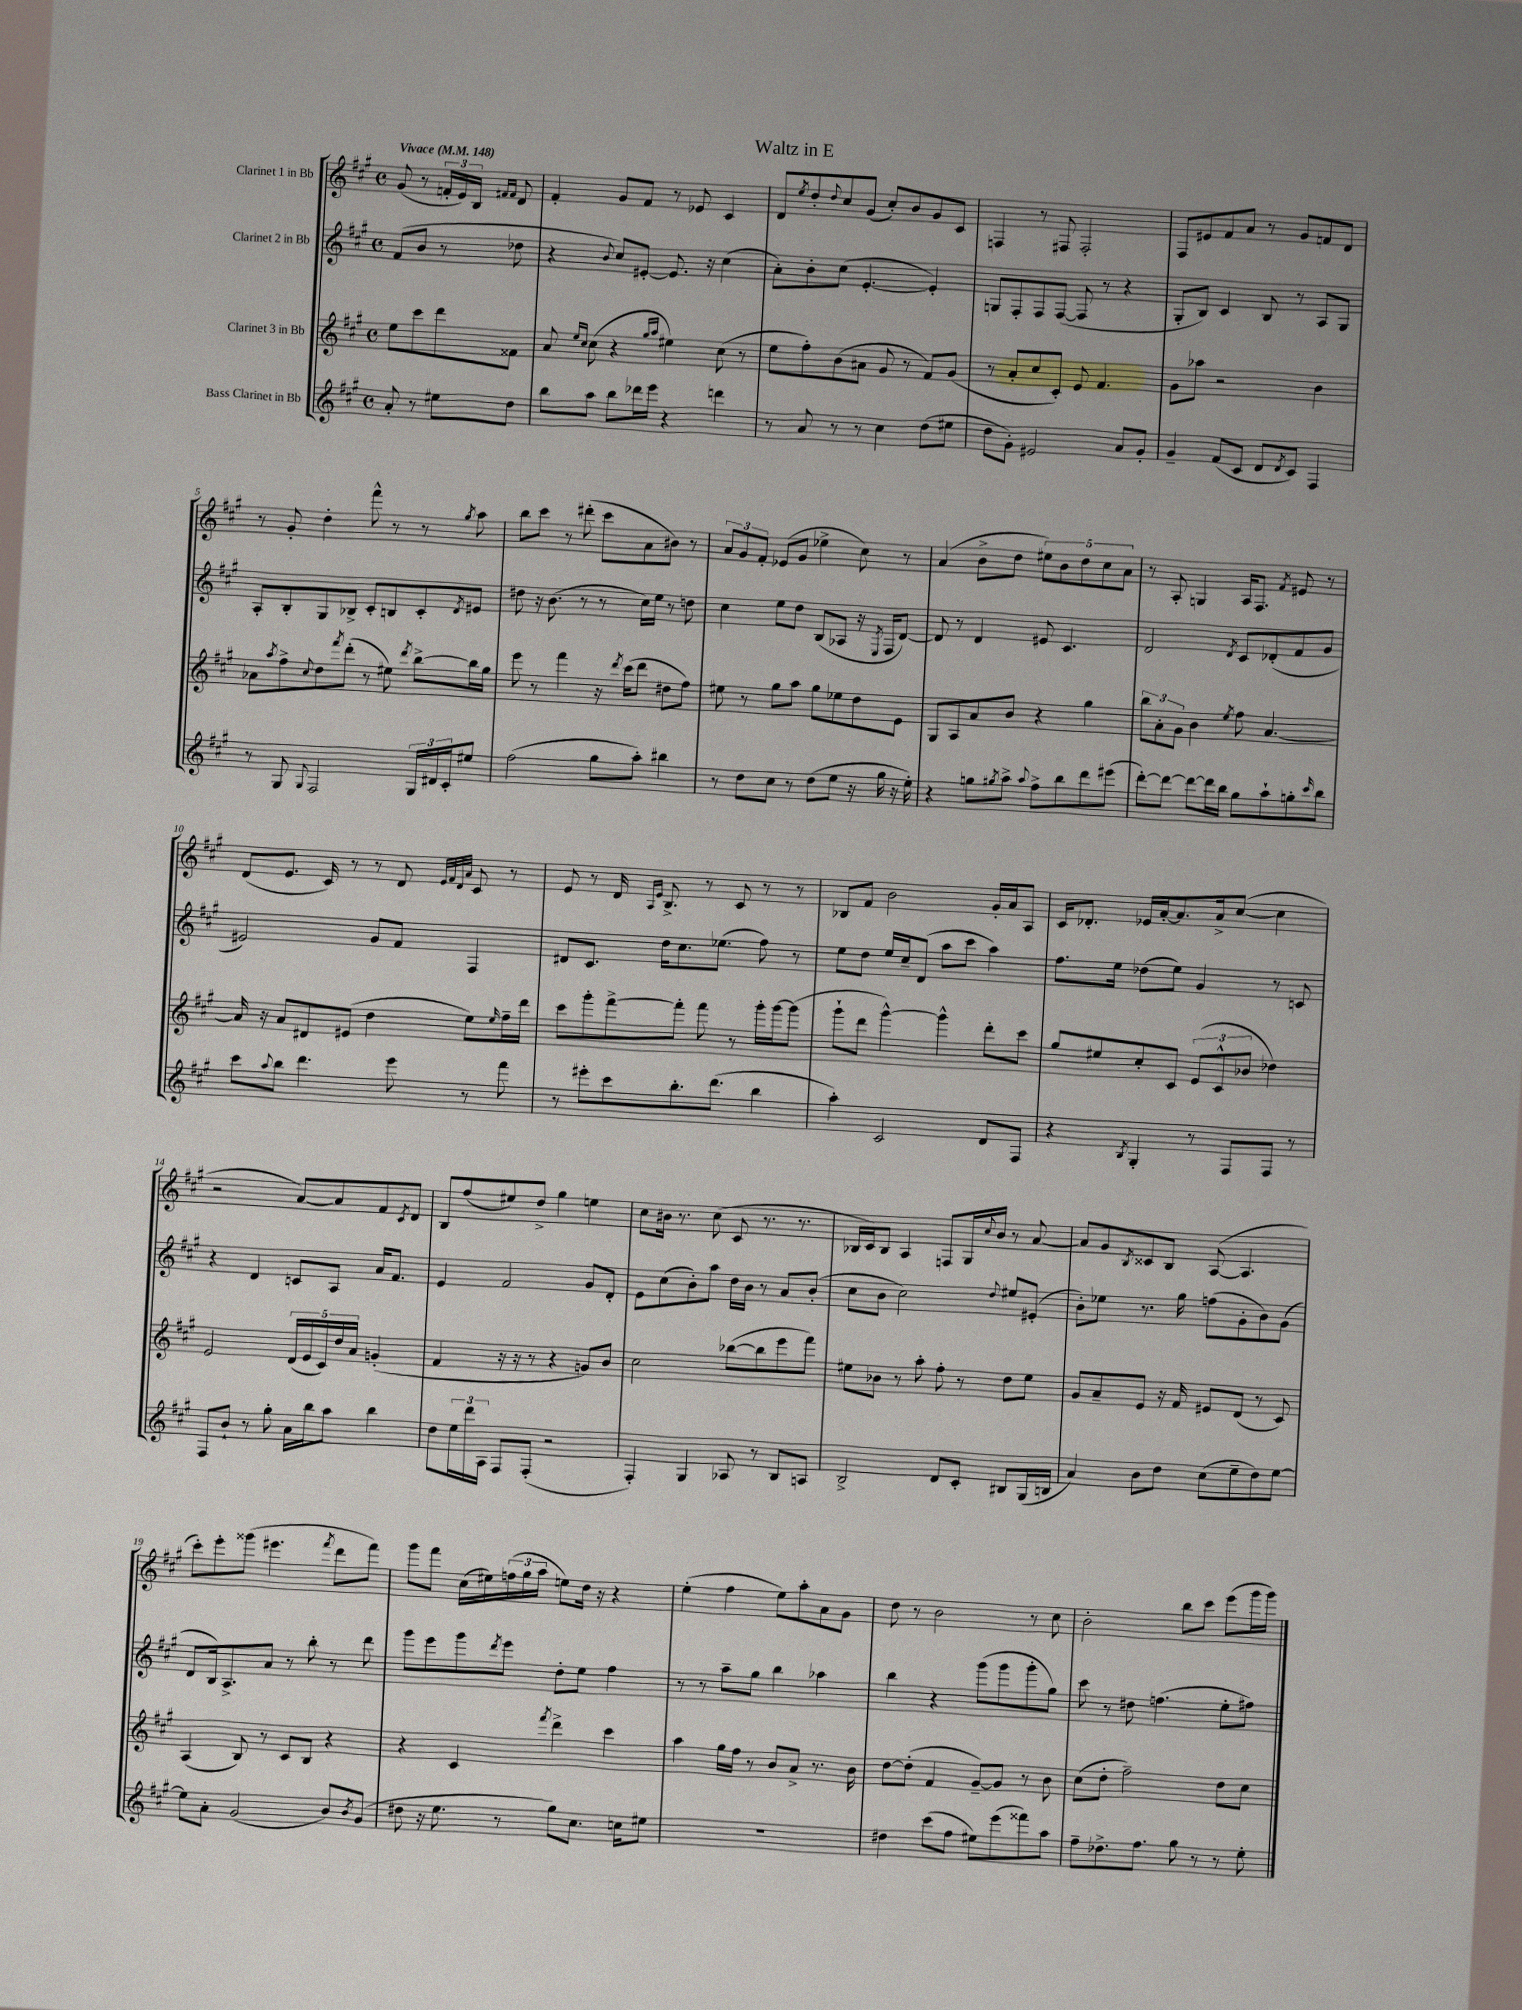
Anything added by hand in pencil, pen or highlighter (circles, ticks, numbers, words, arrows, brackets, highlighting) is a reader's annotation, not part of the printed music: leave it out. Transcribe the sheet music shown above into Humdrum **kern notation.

**kern	**kern	**kern	**kern
*part4	*part3	*part2	*part1
*staff4	*staff3	*staff2	*staff1
*I"Bass Clarinet in Bb	*I"Clarinet 3 in Bb	*I"Clarinet 2 in Bb	*I"Clarinet 1 in Bb
*clefG2	*clefG2	*clefG2	*clefG2
*k[f#c#g#]	*k[f#c#g#]	*k[f#c#g#]	*k[f#c#g#]
*M4/4	*M4/4	*M4/4	*M4/4
*met(c)	*met(c)	*met(c)	*met(c)
*MM148	*MM148	*MM148	*MM148
=	=	=	=
!	!	!	!LO:TX:a:B:t=Vivace
8a'/	8ee\L	(8f#/L	(8g#/
8r	8ccc#\	8b/J	8r
8ee#X\L	8ddd\	8r	24fn'/LL
.	.	.	24e/)
.	.	.	24B/JJ
.	.	.	16qqf#X/LL
.	.	.	16qqf#/JJ
8dd\J	8f##X\J	8dd-X\	8d/
=1	=1	=1	=1
8bb\L	8a/	4r	4f#'/
.	16qqee/LL	.	.
.	16qqcc#/JJ	.	.
8aa\J	(8cc#\	.	.
.	.	8qqb/	.
8bb\L	4r	8cc#/L)	8g#/L
16ddd-X\L	.	[8e#X'/J	8f#/J
16eee\JJ	.	.	.
.	16qqgg#/LL	.	.
.	16qqaa/JJ	.	.
4r	4ee#X\)	8.e#/]	8r
.	.	.	8e-X/
.	.	16r	.
4dddn\	(8cc#\	(4cc#\	4c#/
.	8r	.	.
=2	=2	=2	=2
8r	8ee\L	8a'\L)	8d/L
.	.	.	8qee/
8a/	8ff#'\)	8b'\	8dd'/
.	.	.	8qqdd/
8r	(8b\	(8cc#\J	8cc#/
8r	8a#X\J	[4.e'/	(8g#/J
4cc#\	8g#/	.	8cc#'/L)
.	8r	.	8b/
(8dd\L	8f#/L)	4e'/])	8g#/
8ee#X\J	(8g#/J	.	8c#/J
=3	=3	=3	=3
8dd\L	8r	8Gn/L	4Fn/
8g#'\J)	8a'/L	8F#'/	.
2e#X/	8cc#/	8F#/	8r
.	8c#'/J)	([8F#/J	8F#X/
.	8e/	8F#/]	2F#'/
.	4.f#/	8r	.
8a/L	.	4r	.
8g#'/J	.	.	.
=4	=4	=4	=4
4g#~/	8g#\L	8G#'/L	8F#/L
.	8aa-X\J	8B/J)	8e#X/
(8f#/L	2r	4c#/	8f#/
8c#/J	.	.	8a/J
8d/L	.	8B/	8r
8qd/	.	.	.
8c#/J)	.	8r	8g#/L
4F#/	4b\	8A/L	8fn/
.	.	8G#/J	8d/J
!!LO:LB:g=z
=5	=5	=5	=5
8r	8a-X\L	8A'/L	8r
.	8qaa/	.	.
8G#/	8ff#^\	8B'/	8g#'/
8qqG#/	8qqcc#/	.	.
2F#/	8dd\	8G#/	4dd'\
.	8qfff#/	.	.
.	(8ddd'\J	8B-X^/J	.
.	8r	8c#'/L	8fff#^^\
.	8ee#X\)	8Bn/	8r
.	8qddd/	.	.
24G#/LL	[8bb^\L	8c#'/	8r
24d#X/	.	.	.
24c#'/J	.	.	.
.	.	8qd/	8qgg#/
8ee#X/J	16bb\L]	8e#X/J	8aa\
.	16gg#\JJ	.	.
=6	=6	=6	=6
(2ff#\	8eee\	8dd#X\	8bb\L
.	8r	16r	8ccc#\J
.	.	(8.b\	.
.	4fff#\	.	8r
.	.	8r	(8ddd#X'\
8gg#\L	16r	8r	8ccc#\L
.	8qddd/	.	.
.	(16ccc#\KL	.	.
8aa'\J)	8ddd\J	16cc#\LL)	8a\
.	.	16ee\JJ	.
4bb#X\	8dd#X\L	8r	8b#X\J)
.	8ff#\J)	8ddn\	8r
=7	=7	=7	=7
8r	8ee#X\	4cc#\	12a/L
.	.	.	12g#/
8dd\L	8r	.	.
.	.	.	12f#'/J
8cc#\J	8gg#\L	8ee\L	(8e-X/L
8r	8aa\J	8dd\J	8g#/J
(8dd\L	8gg#\L	(8B/L	4ee-X^\
8ee\J	8ee-X\	8A-X/J	.
16r	8dd\	16r	8cc#\)
.	.	8qE/	.
16gg#\	.	16F#/KL	.
16r	8e\J	[8d/J)	8r
16ee'\)	.	.	.
=8	=8	=8	=8
4r	8G#/L	8d/]	(4a/
.	8A/	8r	.
8ggn\L	8a/	4d/	8b^\L
8qgg#X/	.	.	.
8aa^\J	8b/J	.	8dd\J
8qqaa/	.	.	.
8ff#^\L	4r	8e#X/	10ee#X\L)
.	.	.	10b\
8bb\	.	4.c#/	.
.	.	.	10dd\
8ddd\	4gg#\	.	.
.	.	.	10cc#\
(8eee#X\J	.	.	.
.	.	.	10a\J
=9	=9	=9	=9
[8ddd'\L)	12bb\L	2d/	8r
.	12a'\	.	.
8ddd\J_	.	.	8A'/
.	12g#\J	.	.
8ddd\L_	4b\	.	4Gn/
16ddd\L]	.	.	.
16bb\JJ	.	.	.
.	8qee/	8qd/	.
8gg#\L	8ff#\	8c#/L	16A/KL
.	.	.	8.F#/J
8aa`\	[4.a/	(8d-X'/	.
.	.	.	8qf#/
8ggn'\	.	8f#/	8e#X/
16qqccc#/	.	.	.
8bb\J	.	8g#/J	8r
!!LO:LB:g=z
=10	=10	=10	=10
8ccc#\L	16a/]	2e#X/)	(8d/L
.	16r	.	.
8qqaa/	.	.	.
8bb\J	8a/L	.	8.e/J
4.ddd\	8d#X/	.	.
.	.	.	16c#/)
.	(8e#X/J	.	8r
.	4dd\	8g#/L	8r
8eee\	.	8f#/J	8d/
.	.	.	32qqe/LLL
.	.	.	32qqf#/
.	.	.	32qqd/
.	.	.	32qqa/JJJ
8r	8ee\L)	4F#/	8c#/
.	16qqee/	.	.
8fff#\	16ff#~\L	.	8r
.	16ddd\JJ	.	.
=11	=11	=11	=11
8r	8ccc#\L	8d#X/L	8e/
8eee#X'\L	8ggg#'\	8.c#/J	8r
8ccc#\	[8fff#^\	.	16d/
.	.	.	16qqA/LL
.	.	.	16qqe/JJ
.	.	16dd\KL	8.B^/
8.bb'\	8fff#'\J]	8.cc#\	.
.	8fff#\	.	8r
(8.ddd\J	.	(8.ee-X\J	.
.	8r	.	8c#/
4bb\	16ggg#'\LL	8ff#\)	8r
.	[16ggg#\J	.	.
.	(8ggg#\J]	8r	8r
=12	=12	=12	=12
4aa'\)	8ggg#`\L	8ee\L	8B-X/L
.	8ddd\J	8dd\J	8f#/J
2c#/	[4ggg#^^\)	16ee/LL	2b\
.	.	16cc#~/J	.
.	.	(8d/J	.
.	4ggg#^^\]	8aa\L	.
.	.	8ccc#\J	.
8d/L	8ddd'\L	4aa\)	16g#'/LL
.	.	.	16a/J
8F#/J	8ccc#\J	.	8A/J
=13	=13	=13	=13
4r	8gg#/L	8.ff#\L	16c#/KL
.	.	.	8.d-X'/J
.	8ee#X/	.	.
.	.	16ee\Jk	.
8qB/	.	.	.
4G#'/	8cc#'/	(8dd-X\L	16e-X/LL
.	.	.	[16a'/J
.	8c#/J	8ee\J)	8.a/]
8r	(12e/L	4g#/	.
.	.	.	16a^/k
.	12c#^^/	.	.
8F#/L	.	.	([8cc#/J
.	12b-X/J	.	.
8F#/J	4dd-X\)	8r	4cc#\]
8r	.	8cn/	.
!!LO:LB:g=z
=14	=14	=14	=14
8F#/L	2e/	4r	2r
8b`/J	.	.	.
8r	.	4d/	.
8gg#'\	.	.	.
16a\LL	(20d/LL	8cn/L	[8a/L)
.	20e/	.	.
16bb\J	.	.	.
.	20c#/)	.	.
8aa\J	.	8A/J	8a/]
.	20dd/	.	.
.	20a/JJ	.	.
4bb\	(4gn'/	16a/KL	8f#/
.	.	8.f#/J	.
.	.	.	8qc#/
.	.	.	8d/J
=15	=15	=15	=15
8dd\L	4f#/	4e/	8B/L
24ee\L	.	.	(8ff#/
24ddd\	.	.	.
24A\JJ	.	.	.
8F#/L	16r	2f#/	8ee#X/)
.	16r	.	.
(8F#'/J	8r	.	8dd^/J
2r	4r	.	4gg#\
.	8gn/L)	8g#/L	4een\
.	8b/J	8d'/J	.
=16	=16	=16	=16
4F#'/)	2cc#\	8e\L	8cc#\L
.	.	(8cc#\	16b#X\Jk
.	.	.	8.r
4G#/	.	8b'\)	.
.	.	8aa\J	(8cc#\
8A-X/	([8bb-X\L	16dd\LL	8c#/
.	.	16b\JJ	.
8r	8bb-\]	8r	8.r
8B/L	8eee\	8a/L	.
.	.	.	8.r
8An/J	8fff#\J)	(8b'/J	.
=17	=17	=17	=17
2B^/	8ee#X\L	8cc#\L	16B-X/LL
.	.	.	16c#/J)
.	8b-X\J	8b\J	8B-/J
.	8r	2cc#\)	4A/
.	8aa'\	.	.
8d/L	8ff#'\	.	8Fn/L
8c#'/J	8r	.	16G#/L
.	.	.	8qqcc#/
.	.	.	16b/JJ
.	.	8qqdd/	.
8B#X/L	8dd\L	8ee#X/L	8r
(16G#/L	8ee#\J	(8e#X'/J	[8a/
16Bn/JJ	.	.	.
=18	=18	=18	=18
4a/)	8g#/L	8b'\L)	8a/L]
.	8a~/	8ee-X\J	8g#/
.	.	.	8qB/
8b\L	8e/J	8.r	8c##X/
8dd\J	16r	.	8B/J
.	16f#/	16gg#\	.
(8cc#\L	8e#X/L	(8ffn\L	([8A/
8ee~\	(8d/J	8g#'\	4.A/]
8dd\)	8r	8b\)	.
[8ee\J	8c#/)	(8g#\J	.
!!LO:LB:g=z
=19	=19	=19	=19
8ee\L]	(4A/	8d/L	8ccc#'\L)
8a'\J	.	16B/k)	8eee'\
.	.	8.A^/	.
(2g#/	8B/)	.	(8ggg##X\J
.	8r	8a/J	4.eee#X\
.	8c#/L	8r	.
.	8B/J	8bb'\	.
.	.	.	8qfff#/
8b/L)	4r	8r	8ddd\L
8qb/	.	.	.
(8g#/J	.	8ddd\	8fff#\J)
=20	=20	=20	=20
8dd#X\	4r	8ggg#\L	8ggg#\L
16r	.	8eee\	8fff#\J
8.ee\	.	.	.
.	4c#/	8ggg#\	(16cc#\LL
.	.	.	16ee#X\)
.	.	8qddd/	.
8r	.	8eee\J	(24ffn\
.	.	.	24gg#\
.	.	.	24aa\JJ
.	8qfff#/	.	.
8gg#\L)	4ddd^\	8dd'\L	8een\L)
8.cc#\J	.	8ee\J	16dd\Jk
.	.	.	16r
.	4ccc#\	4ff#\	4r
16ccn\KL	.	.	.
8ee#X\J	.	.	.
=21	=21	=21	=21
1r	4aa\	8r	(4ee'\
.	.	8r	.
.	16gg#\LL	8aa~\L	4ff#\
.	16ff#\JJ	.	.
.	8r	8gg#\J	.
.	8b/L	4bb\	8ee\L)
.	8a^/J	.	8aa'\
.	8.r	4aa-X\	8a\
.	.	.	8g#\J
.	16b\	.	.
=22	=22	=22	=22
4dd#X\	[8dd\L	4bb\	8dd\
.	(8dd'\J]	.	8r
(8ccc#\L	4f#/	4r	2b\
8ff#\J	.	.	.
8ee#X\L)	[8g#~/L)	(8ggg#\L	.
(8eee\	8g#/J]	8ggg#\	.
8fff##X\)	8r	8ggg#'\	8r
8aa\J	8b\	8gg#\J)	8cc#\
=23	=23	=23	=23
8ff#~\L	(8cc#\L	8ccc#\	2b'\
8.dd-X^\	8dd'\J	8r	.
.	2ff#~\)	8dd#X\	.
8.ff#\J	.	.	.
.	.	(4.ffn\	.
8gg#\	.	.	8bb\L
8r	.	.	8ccc#\J
8r	8dd\L	8ee'\L	(8eee\L
8ee'\	8cc#\J	8ff#X\J)	16ggg#\L
.	.	.	16ggg#\JJ)
==	==	==	==
*-	*-	*-	*-
